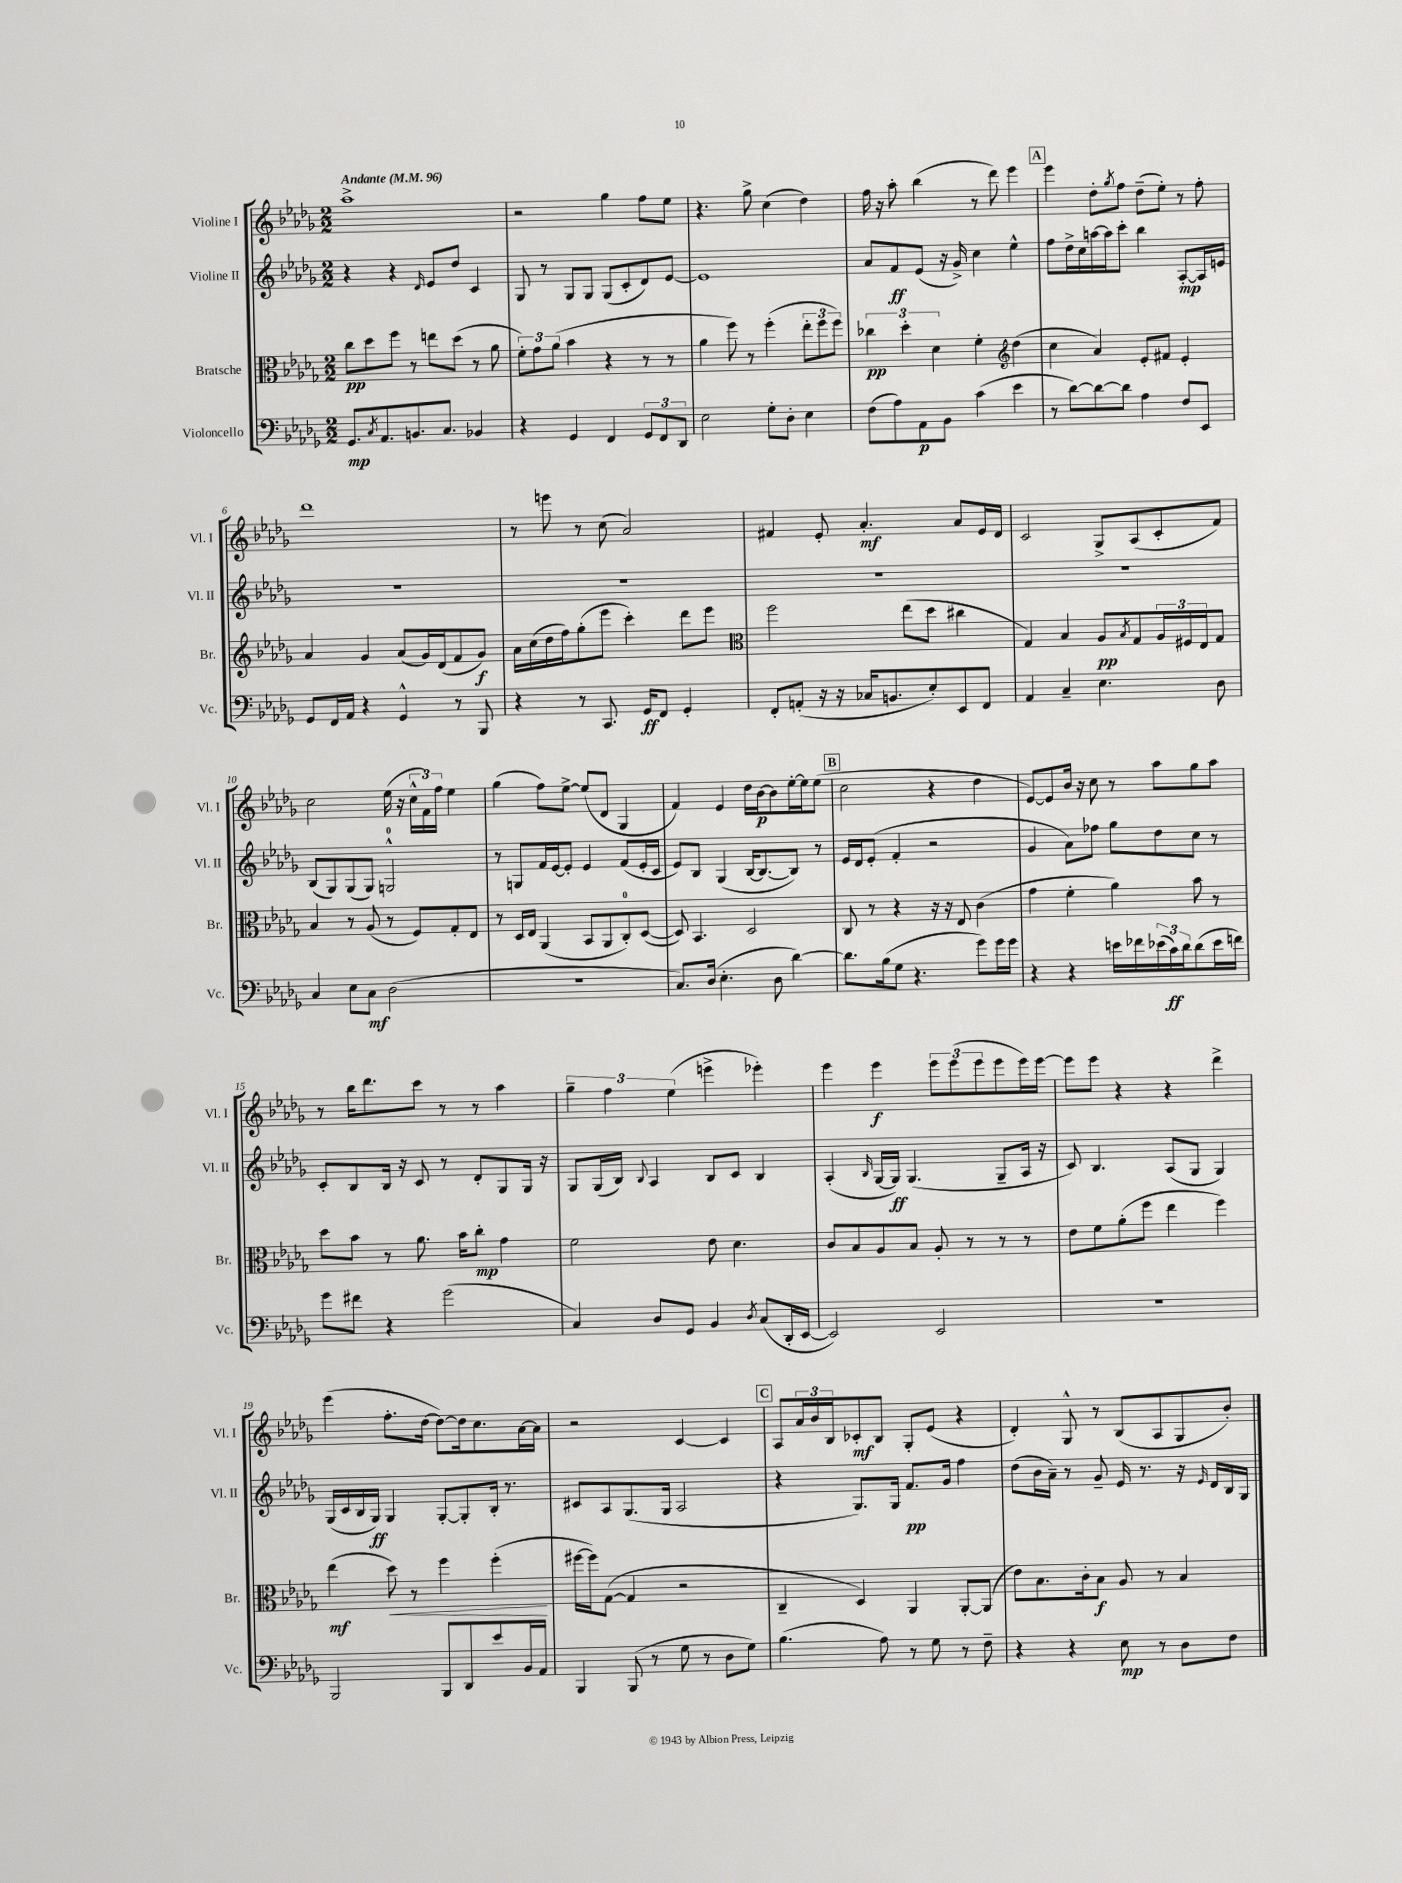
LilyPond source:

<<
\new StaffGroup <<
\new Staff = "s0" \with { instrumentName = "Violine I" shortInstrumentName = "Vl. I" } {
    \clef treble \key des \major \numericTimeSignature \time 2/2 \tempo "Andante" 4 = 96
    aes''1-> |
    r2 ges''4 f''8 ees''8 |
    r4. ges''8-> c''4( des''4) |
    f''16 r16 aes''8-. bes''4( r8 des'''8) ees'''4 |
    \mark \markup { \box "A" } ees'''4 des''8-. \acciaccatura { ges''8 } f''8 des''8--( ees''8-.) r8 f''8-. |
    des'''1 |
    r8 e'''8 r8 c''8( aes'2) |
    fis'4 ees'8-. aes'4.-.\mf aes'8 ees'16 des'16 |
    c'2 ges8-> aes8( c'8-. f'8) |
    c''2 ees''16( r16 \tuplet 3/2 { c''16-^ f'16) f''16 } ees''4 |
    ges''4( f''8) ees''8~-> ees''8( des'8 ges4 |
    f'4) ees'4 des''16 bes'16~\p bes'8 ees''16~-. ees''16 ees''8( |
    \mark \markup { \box "B" } c''2 r4 des''4 |
    ees'8~) ees'8 bes'16 r16 c''8 r8 aes''8 ges''8 aes''8 |
    r8 bes''16 des'''8. c'''8 r8 r8 aes''4 |
    \tuplet 3/2 { ges''4-- f''4 ees''4( } e'''4-> ees'''4-.) |
    ees'''4 ees'''4\f \tuplet 3/2 { ees'''8 ees'''8( ees'''8 } ees'''8 ees'''16) ees'''16~ |
    ees'''8 ees'''8 r4 r4 des'''4-> |
    ees'''4( f''8.-. des''16~ des''8~) des''16 c''8. aes'16~ aes'16 |
    r2 c'4~ c'4 |
    \mark \markup { \box "C" } aes8 \tuplet 3/2 { aes'16 bes'16 bes16 } ces'8-.\mf bes8 ges8-. ees'8( r4 |
    des'4-.) ges8-^ r8 bes8( aes8 ges8 bes'8-.) \bar "|." |
}
\new Staff = "s1" \with { instrumentName = "Violine II" shortInstrumentName = "Vl. II" } {
    \clef treble \key des \major \numericTimeSignature \time 2/2
    r4 r4 \grace { des'16 } ees'8 des''8 c'4 |
    ges8 r8 ges8 ges8 ges8( c'8-. des'8) ees'8~ |
    ees'1 |
    aes'8 f'8\ff ees'8( r16 ges'16->) c''4 ees''4-^ |
    \mark \markup { \box "A" } f''8 des''16-> c''16 a''16~ a''16 c'''8-. bes''4 aes8~-.\mp aes16 e'16 |
    R1 |
    R1 |
    R1 |
    R1 |
    bes8( ges8) ges8( ges8) g2-0-^ |
    r8 g8 f'16 ees'16~ ees'8-. ees'4 f'8( ees'16-. c'16 |
    ees'8) bes8 ges4( bes16~ bes8.~ bes8) r8 |
    \mark \markup { \box "B" } ees'16 des'16 ees'8-.( f'4-. r2 |
    ges'4 aes'8) fes''8 ges''8 des''8 c''8 r8 |
    c'8-. bes8 bes16 r16 c'8 r8 des'8-. ges8 ges16 r16 |
    ges8 ges16( bes16) \appoggiatura { bes8 } aes4 bes8 c'8 bes4 |
    aes4-.( \grace { bes16 } ges16~ ges16\ff) ges4.( ges8-- aes16 r16 |
    c'8) bes4. aes8( ges8 ges4) |
    ges16( c'16 bes16 ges16\ff) ges4 ges8~-. ges8-. bes16-. r8. |
    cis'8 aes8 ges8.( ges16 aes2 |
    \mark \markup { \box "C" } r4 ges8.) ges16 f'8.\pp ges'16 f''4 |
    des''8( bes'16 aes'16--) r8 ges'8-- ees'16 r8. r16 \grace { ees'16 } des'16 bes16 ges16 \bar "|." |
}
\new Staff = "s2" \with { instrumentName = "Bratsche" shortInstrumentName = "Br." } {
    \clef alto \key des \major \numericTimeSignature \time 2/2
    c''8\pp des''8 f''8 r8 e''8 des''8( r8 aes'8 |
    \tuplet 3/2 { f'8-.) ges'8 aes'8( } bes'4 r4 r8 r8 |
    aes'4 f''8) r8 f''4-.( \tuplet 3/2 { ees''8-. f''8 f''8) } |
    \tuplet 3/2 { ces''4\pp des''4-. des'4 } f'4-. \clef treble des''4( |
    \mark \markup { \box "A" } c''4 aes'4) ees'8-. fis'8 ees'4-. |
    aes'4 ges'4 aes'8( ges'16) des'16( f'8 ges'8\f) |
    aes'16 c''16( des''16 f''16) ges''8-.( ees'''8 c'''4-.) des'''8 ees'''8 |
    \clef alto f''2 ees''8( des''8 cis''4 |
    ges4) bes4 aes8\pp \acciaccatura { bes8 } ges8 \tuplet 3/2 { aes16 fis16 ees16 } ges8 |
    bes4 r8 aes8( r8 f8) ges8-. ees8 |
    r8 des16 ees16 aes,4( bes,8 aes,8 c8-0-.) des8~( |
    des8) bes,4. des2 |
    \mark \markup { \box "B" } c8 r8 r4 r16 r16 ees8 c'4( |
    ges'4 f'4-. aes'4) bes'8 r8 |
    des''8 bes'8 r8 aes'8. bes'16 c''8-.\mp ges'4 |
    f'2 ees'8 des'4. |
    c'8 bes8 aes8 bes8 aes8-. r8 r8 r8 |
    ees'8 f'8 aes'8-.( f''8 ees''4 f''4) |
    ees''4\mf( des''8\<) r8 f''4 f''4-.\!( |
    fis''16~ fis''16) ges8~( ges4 r2 |
    \mark \markup { \box "C" } c4-- des4) aes,4 aes,8~-. aes,8( |
    ees'8) bes8. c'16-. bes8\f aes8 r8 bes4 \bar "|." |
}
\new Staff = "s3" \with { instrumentName = "Violoncello" shortInstrumentName = "Vc." } {
    \clef bass \key des \major \numericTimeSignature \time 2/2
    ges,8.\mp \acciaccatura { c8 } aes,8. b,8. c8. bes,4 |
    r4 ges,4 f,4 \tuplet 3/2 { ges,8 f,8 des,8 } |
    ees2 ges8-. des8-. ees4 |
    f8( aes8) aes,8\p bes,8 c'4( ees'4 |
    \mark \markup { \box "A" } r8 des'8~) des'8~ des'8 aes4 f8 ees,8 |
    ges,8 f,16 aes,16 r4 ges,4-^ r8 bes,,8 |
    r4 r8 c,8. ges,16\ff f,8 ges,4-. |
    f,8-. a,8-.( r16 r16 ces16 b,8. ees8-.) ees,8 f,8 |
    aes,4 c4-- ees4. des8 |
    c4 ees8 c8\mf des2( |
    R1 |
    c8.) des16( ees4.-. des8 des'4~) |
    \mark \markup { \box "B" } des'8. bes16( ges8 r4. ges'8) ges'16 ges'16 |
    r4 r4 e'16 fes'16 \tuplet 3/2 { ees'16( c'16\ff) des'16 } des'8( ees'16 f'16) |
    ges'8 fis'8 r4 ges'2( |
    c4) des8 ges,8 bes,4 \acciaccatura { des8 } c8( des,16-. ees,16~ |
    ees,2) ees,2 |
    r1 |
    bes,,2 bes,,8 des,8 ees'8 bes,16 aes,16 |
    bes,,4 bes,,8( r8 ges8 r8 des8 ges8) |
    \mark \markup { \box "C" } bes4.( aes8) r8 ges8 r8 f8-- |
    r4 r4 ees8\mp r8 des8 f8 \bar "|." |
}
>>
>>
